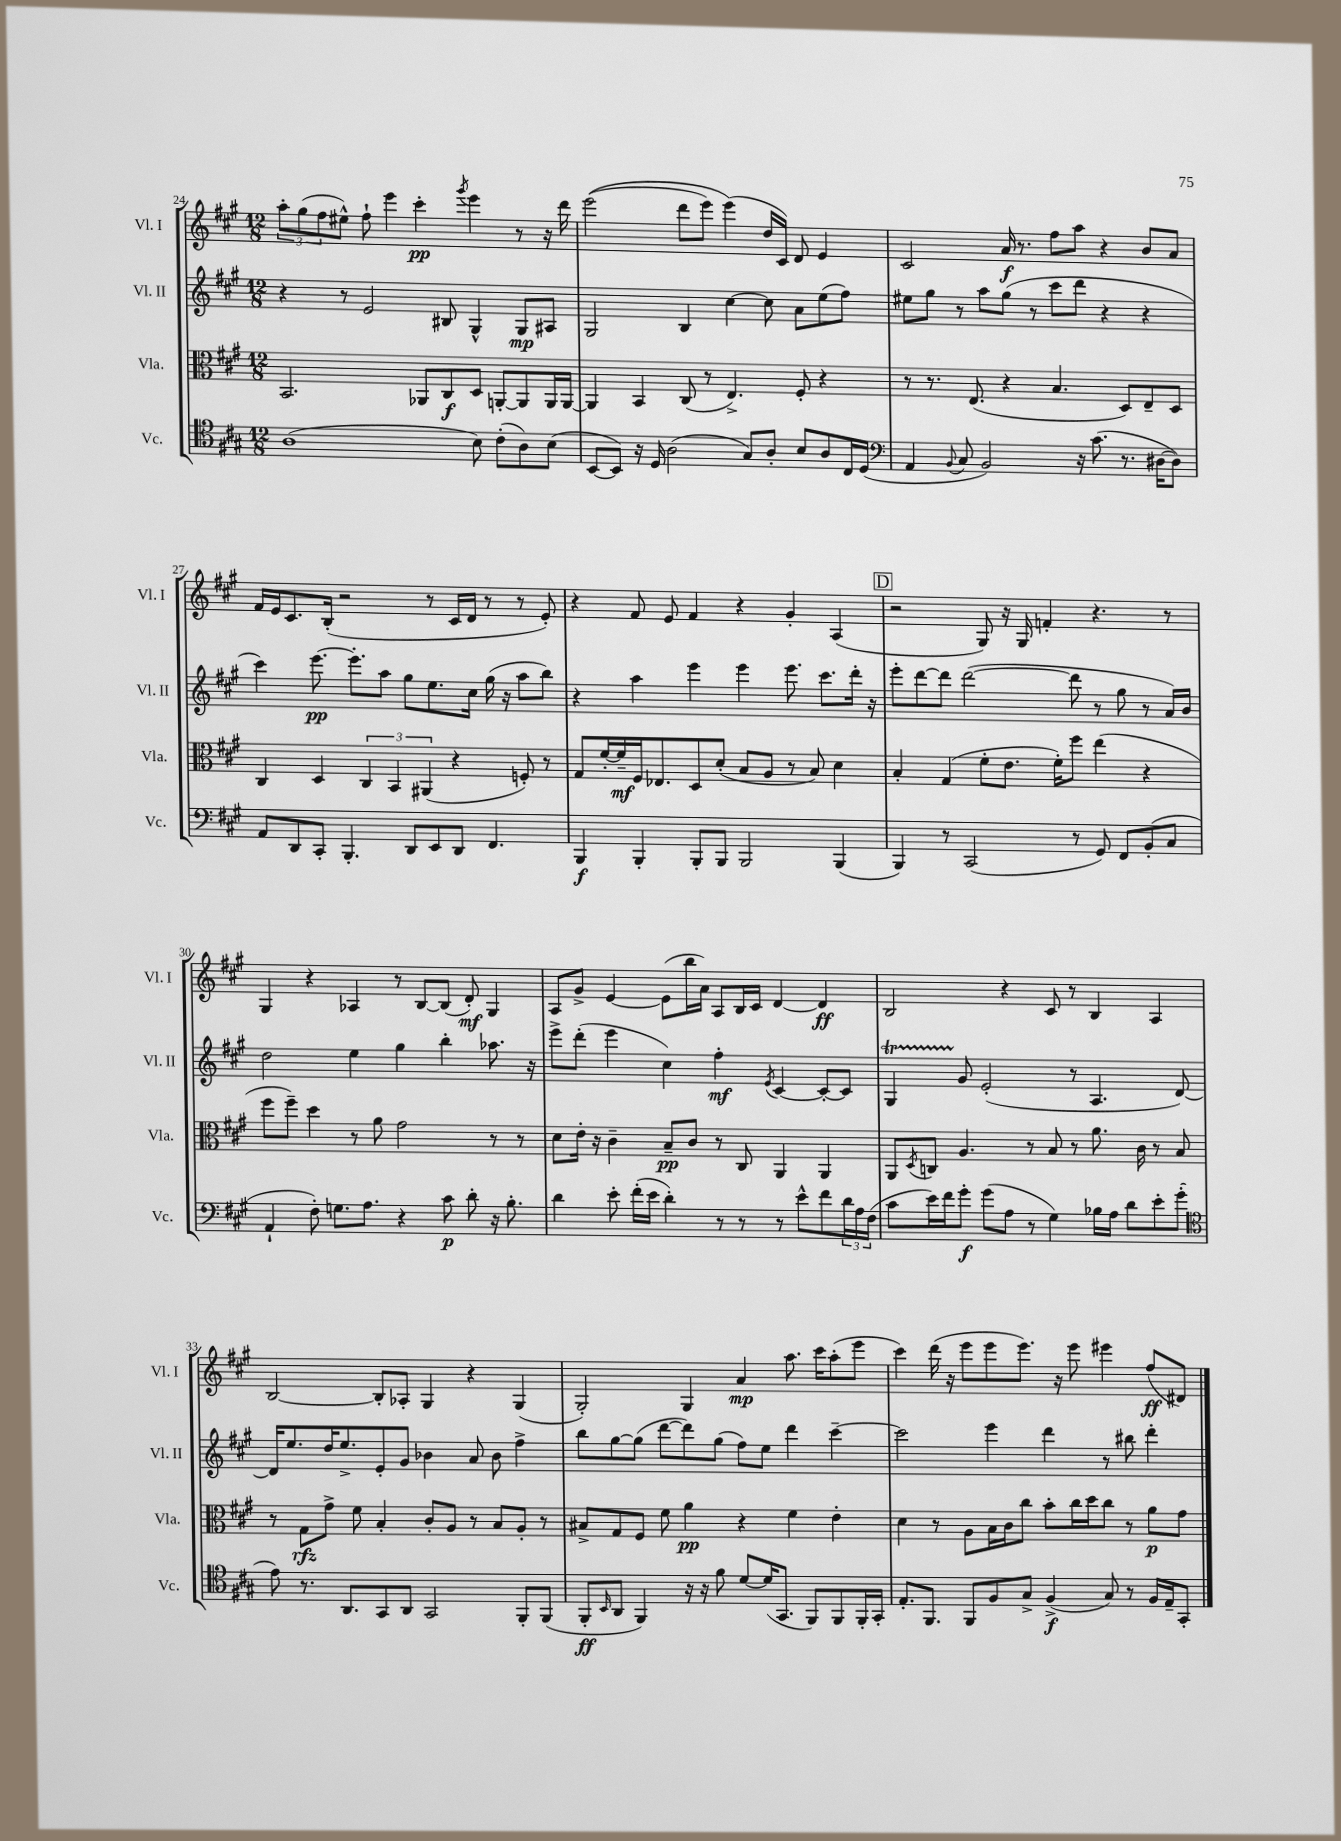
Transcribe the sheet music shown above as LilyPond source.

<<
\new StaffGroup <<
\new Staff = "s0" \with { instrumentName = "Vl. I" shortInstrumentName = "Vl. I" } {
    \clef treble \key a \major \numericTimeSignature \time 12/8
    \tuplet 3/2 { a''8-. gis''8( fis''8 } eis''8-^) fis''8-! e'''4 cis'''4-.\pp \acciaccatura { gis'''8 } e'''4 r8 r16 d'''16 |
    e'''2(\( d'''8 e'''8) e'''4(\) d''16 cis'16) d'8 e'4 |
    cis'2 a'16\f r8. fis''8 a''8 r4 b'8 a'8 |
    fis'16 e'16 cis'8. b16-.( r2 r8 cis'16 d'16 r8 r8 e'8-.) |
    r4 fis'8 e'8 fis'4 r4 gis'4-. a4( |
    \mark \markup { \box "D" } r2 gis8) r16 gis16 f'4-. r4. r8 |
    gis4 r4 aes4 r8 b8~ b8( d'8-.\mf) gis4 |
    a8 gis'8-> e'4~ e'8( b''16 a'16) a8 b16 cis'16 d'4~ d'4\ff |
    b2 r4 cis'8 r8 b4 a4 |
    b2~ b8-. aes8-. gis4 r4 gis4( |
    gis2-.) gis4 a'4\mp a''8. cis'''16 a''8-.( e'''8 |
    cis'''4) d'''16( r16 e'''8 e'''8 e'''8.) r16 e'''8 eis'''4 fis''8\ff( dis'8) \bar "|." |
}
\new Staff = "s1" \with { instrumentName = "Vl. II" shortInstrumentName = "Vl. II" } {
    \clef treble \key a \major \numericTimeSignature \time 12/8
    r4 r8 e'2 bis8 gis4-^ gis8\mp ais8 |
    gis2 b4 cis''4~ cis''8 a'8 e''8( fis''8) |
    eis''8 gis''8 r8 a''8 gis''8( r8 cis'''8 d'''8 r4 r4 |
    cis'''4) e'''8.~\pp e'''8.-. a''8 gis''8 e''8. cis''16 gis''16( r16 a''8 b''8) |
    r4 a''4 e'''4 e'''4 e'''8. cis'''8. d'''16-. r16 |
    \mark \markup { \box "D" } e'''8-. d'''8~ d'''8 d'''2~( d'''8 r8 gis''8 r8 a'16) b'16 |
    d''2 e''4 gis''4 b''4-. aes''8. r16 |
    e'''8-> d'''8-.( e'''4 cis''4) fis''4-.\mf \acciaccatura { e'8 } cis'4~ cis'8~-. cis'8 |
    gis4\startTrillSpan gis'8\stopTrillSpan e'2-.( r8 a4. d'8~) |
    d'16 e''8. d''16 e''8.-> e'8-. gis'8 bes'4 a'8 bes'8 fis''4-> |
    b''8 gis''8~ gis''8( d'''8~ d'''8) gis''8( fis''8) e''8 d'''4 cis'''4~-- |
    cis'''2 e'''4 d'''4 r8 bis''8 d'''4-. \bar "|." |
}
\new Staff = "s2" \with { instrumentName = "Vla." shortInstrumentName = "Vla." } {
    \clef alto \key a \major \numericTimeSignature \time 12/8
    b,2. aes,8 cis8\f d8 a,8~-. a,8 a,16 a,16~ |
    a,4 b,4 cis8( r8 e4.->) fis8-. r4 |
    r8 r8. e8.( r4 b4. d8) e8-- d8 |
    cis4 d4 \tuplet 3/2 { cis4 b,4 ais,4( } r4 f8-.) r8 |
    gis8 fis'16~-. fis'16--\mf fis16 ees8. d8 d'8-.( b8 a8 r8 b8) d'4 |
    \mark \markup { \box "D" } b4-. gis4( fis'8-. e'8. fis'16-.) fis''8 e''4( r4 |
    fis''8 fis''8--) d''4 r8 a'8 gis'2 r8 r8 |
    d'8 e'16-. r16 cis'4-- b8--\pp cis'8 r8 cis8 a,4 a,4 |
    a,8 \acciaccatura { d8 } c8 a4. r8 b8 r8 a'8. cis'16 r8 b8 |
    r8 gis8\rfz gis'8-> fis'8 b4-. cis'8-. a8 r8 b8 a8-. r8 |
    bis8-> gis8 fis8 fis'8 a'4\pp r4 fis'4 e'4-. |
    d'4 r8 a8 b16 cis'16 cis''8 b'8-. cis''16 d''16 cis''8 r8 a'8\p gis'8 \bar "|." |
}
\new Staff = "s3" \with { instrumentName = "Vc." shortInstrumentName = "Vc." } {
    \clef tenor \key a \major \numericTimeSignature \time 12/8
    a1( b8) cis'8-.( a8) b8( |
    b,8~ b,8) r16 d16 a2( gis8) a8-. b8 a8 cis16 d16( |
    \clef bass a,4 \appoggiatura { b,8 } cis8 b,2) r16 cis'8.( r8. dis16~ dis8) |
    a,8 d,8 cis,8-. b,,4.-. d,8 e,8 d,8 fis,4. |
    b,,4\f b,,4-. b,,8-. b,,8 b,,2 b,,4( |
    \mark \markup { \box "D" } b,,4) r8 cis,2( r8 gis,8) fis,8 b,8-.( cis8 |
    a,4-! fis8-.) g8. a8. r4 cis'8\p d'8-. r16 b8.-. |
    d'4 e'8-. fis'16-.( e'16 d'4-.) r8 r8 r8 e'8-^ fis'8 \tuplet 3/2 { d'16 a16 fis16( } |
    cis'8 e'16) fis'16 gis'8-.\f gis'8( a8 r8 gis4) bes16 a16 d'8 e'8-. gis'8-.( |
    \clef tenor e'8) r8. a,8. gis,8 a,8 gis,2 fis,8-. fis,8( |
    fis,8-.\ff \grace { b,16 } a,8 fis,4) r16 r16 fis'8 d'8~ d'16( gis,8. fis,8) fis,8 fis,16-. gis,16-. |
    e8.-. fis,8. fis,8 fis8 gis8-> fis4->\f( gis8) r8 fis16 e16-- gis,8-. \bar "|." |
}
>>
>>
\layout { \context { \Score currentBarNumber = #24 } }
